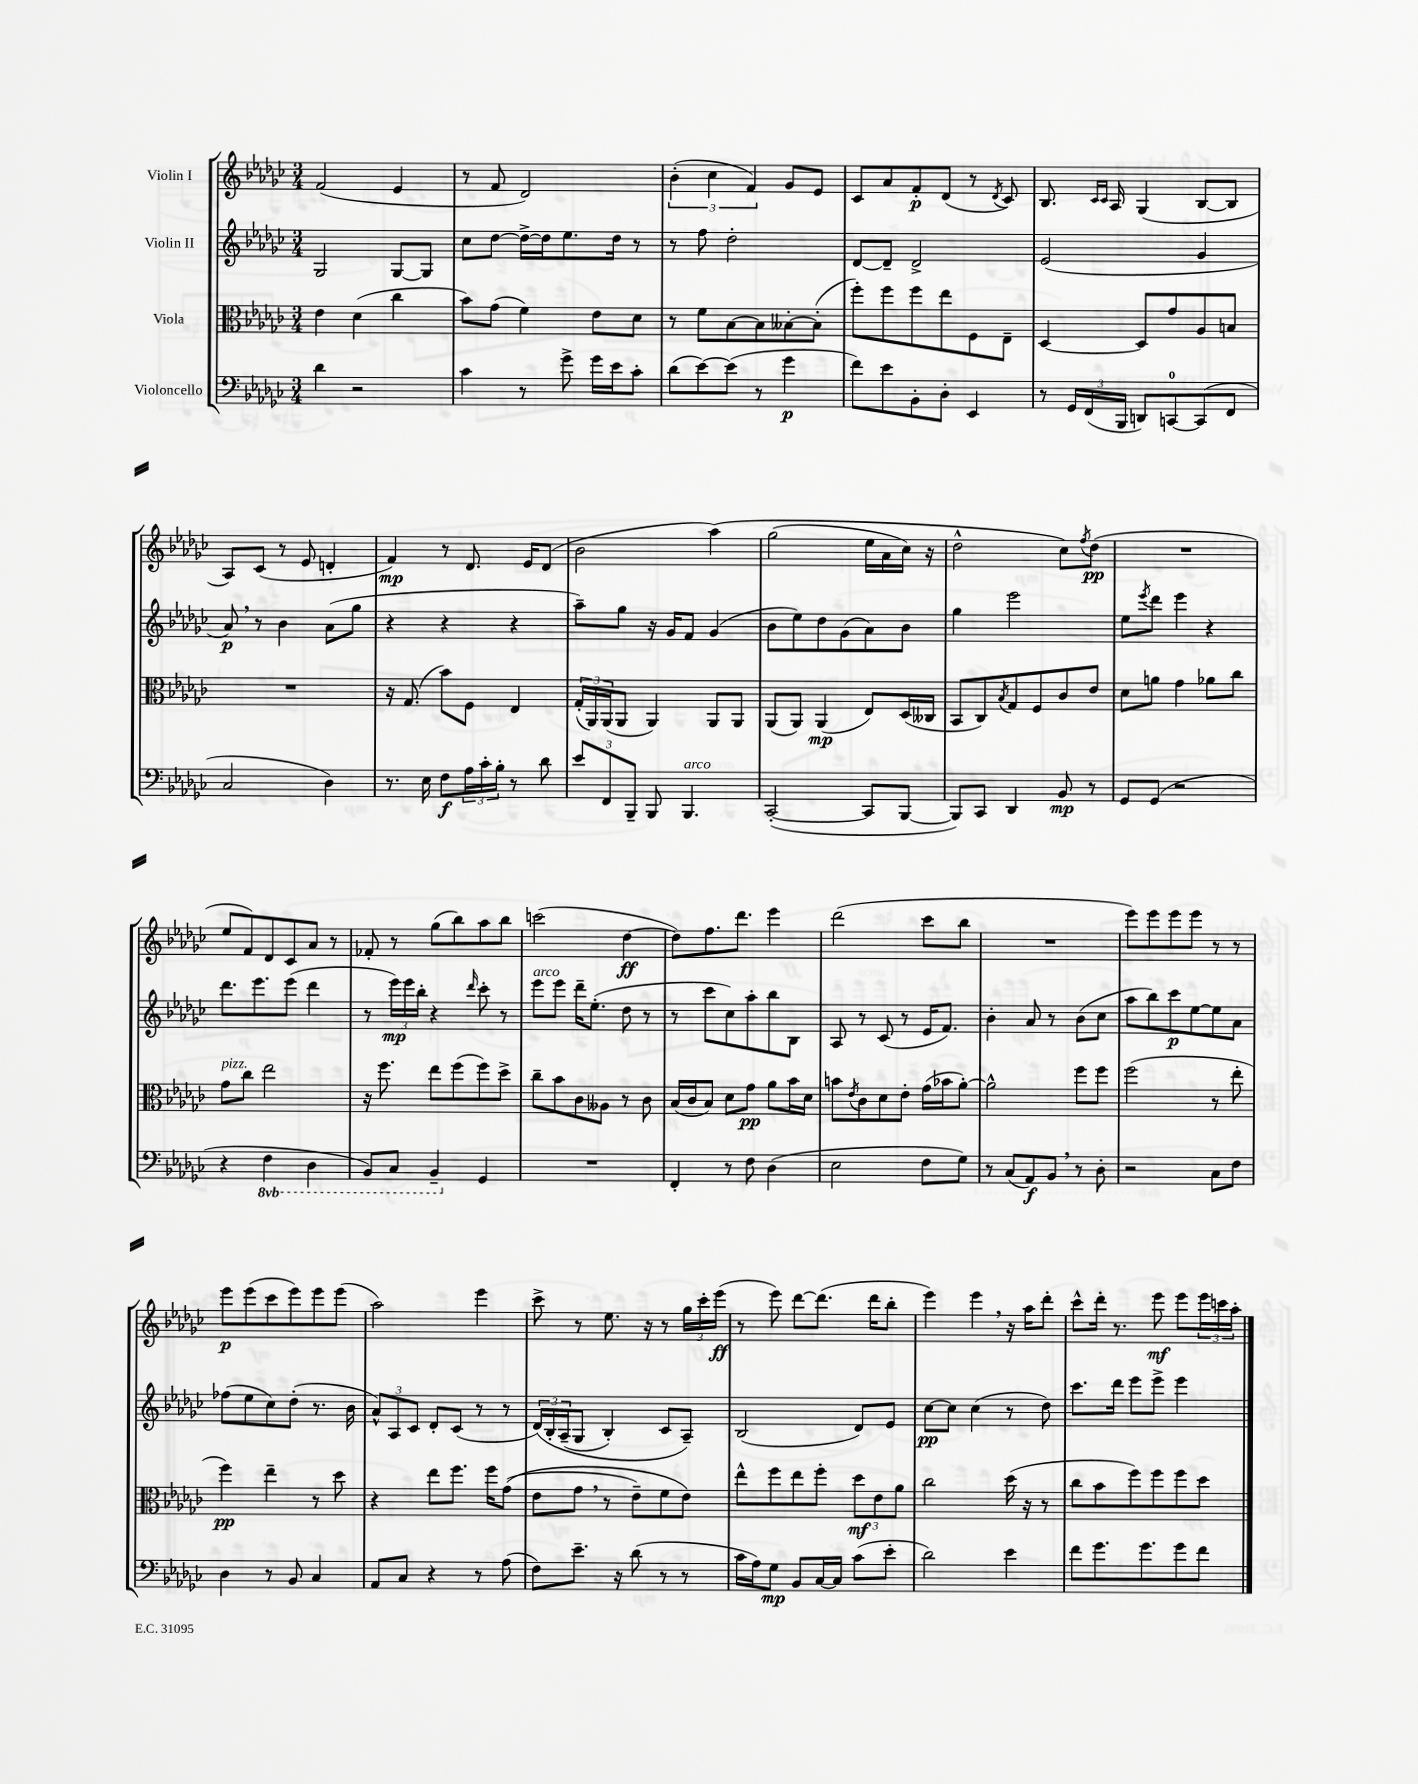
<<
\new StaffGroup <<
\new Staff = "s0" \with { instrumentName = "Violin I" } {
    \clef treble \key ges \major \numericTimeSignature \time 3/4
    f'2( ees'4 |
    r8 f'8 des'2) |
    \tuplet 3/2 { bes'4-.( ces''4 f'4) } ges'8 ees'8 |
    ces'8 aes'8 f'8-.\p des'8( r8 \acciaccatura { des'8 } ces'8) |
    bes8. \grace { ces'16 ces'16 } aes16 ges4( bes8~ bes8 |
    aes8) ces'8( r8 ees'8 d'4-. |
    f'4\mp) r8 des'8. ees'16 des'8( |
    bes'2 aes''4)\( |
    ges''2( ees''16 aes'16 ces''16) r16 |
    des''2-^ ces''8\) \acciaccatura { f''8 } des''8\pp( |
    R2. |
    ees''8 f'8) des'8 ces'8 aes'8 r8 |
    fes'8-. r8 ges''8( bes''8) aes''8 bes''8 |
    c'''2( des''4~\ff |
    des''8) f''8. des'''8. ees'''4 |
    des'''2( ces'''8 bes''8 |
    R2. |
    ees'''8) ees'''8 ees'''8 ees'''8 r8 r8 |
    ees'''8\p ees'''8( ces'''8 ees'''8) ees'''8 ees'''8( |
    aes''2) ees'''4 |
    ces'''8-> r8 ees''8. r16 r8 \tuplet 3/2 { ges''16 ces'''16-. ees'''16\ff( } |
    r8 ees'''8) des'''8~ des'''8.( des'''16 bes''8-. |
    ees'''4) ees'''4 \breathe r16 aes''16 des'''8-. |
    ces'''8-^ des'''16-. r8. ees'''8\mf ees'''8 \tuplet 3/2 { ees'''16 c'''16 aes''16-. } \bar "|." |
}
\new Staff = "s1" \with { instrumentName = "Violin II" } {
    \clef treble \key ges \major \numericTimeSignature \time 3/4
    ges2 ges8~ ges8 |
    ces''8 des''8~ des''16~-> des''16 ees''8. des''16 r8 |
    r8 f''8 des''2-. |
    des'8~ des'8-- des'2-> |
    ees'2( ges'4 |
    aes'8\p) \breathe r8 bes'4 aes'8( ges''8 |
    r4 r4 r4 |
    aes''8--) ges''8 r16 ges'16 f'8 ges'4( |
    bes'8 ees''8) des''8 ges'8( aes'8) bes'8 |
    ges''4 ees'''2 |
    ees''8 \acciaccatura { ees'''8 } des'''8 ees'''4 r4 |
    des'''8. ees'''8. ees'''8( des'''4 |
    r8 \tuplet 3/2 { ees'''16\mp) ees'''16 bes''16-. } r4 \grace { des'''16 } ces'''8-. r8 |
    ees'''8^\markup { \italic "arco" } ees'''8 des'''16-- ees''8.-.( des''8 r8 |
    r8 ces'''8 ces''8) aes''8-. bes''8 bes8 |
    aes8 r8 ces'8( r8 ees'16 f'8.) |
    bes'4-. aes'8 r8 bes'8( ces''8 |
    aes''8 bes''8) ces'''8\p ees''8~ ees''8 aes'8 |
    fes''8( ees''8 ces''8) des''8-.( r8. bes'16 |
    \tuplet 3/2 { aes'8-^) aes8 ces'8 } des'8-. ces'8( r8 r8 |
    \tuplet 3/2 { des'16)\( bes16-. aes16--( } ges8 bes4-.) ces'8 aes8--\) |
    bes2( des'8) ees'8 |
    ces''8~\pp ces''8 ces''4( r8 des''8) |
    ces'''8. des'''16 ees'''8 ees'''8-> ees'''4 \bar "|." |
}
\new Staff = "s2" \with { instrumentName = "Viola" } {
    \clef alto \key ges \major \numericTimeSignature \time 3/4
    ees'4 des'4( ces''4 |
    bes'8) ges'8( f'4) ees'8 des'8 |
    r8 f'8 bes8~ bes8 beses8~-. beses8-.( |
    f''8-.) f''8 f''8 ees''8 f8 ees8-- |
    des4~ des8 ges'8 aes8 b8 |
    R2. |
    r16 ges8.( bes'8) f8 ees4 |
    \tuplet 3/2 { ges16-.( aes,16) aes,16( } aes,8 aes,4) aes,8 aes,8 |
    aes,8( aes,8) aes,4\mp( ees8) des16( ceses16 |
    bes,8 ces8) \acciaccatura { bes8 } ges8 f8 ces'8 ees'8 |
    des'8 a'8 ges'4 aes'8 ces''8 |
    ges'8^\markup { \italic "pizz." } ces''8 ees''2 |
    r16 f''8. ees''8 f''8( f''8) des''8-> |
    ces''8-- bes'8 ces'8 aeses8 r8 ces'8 |
    bes16( ces'16 bes8) des'8 ges'8\pp aes'8 bes'16 des'16 |
    b'8 \acciaccatura { ees'8 } ces'8 des'8 ees'8-. ges'16( bes'16 aes'8~-.) |
    aes'2-^ f''8 f''8 |
    f''2( r8 ees''8-. |
    f''4\pp) ees''4-- r8 des''8 |
    r4 ees''8 f''8. f''16 ges'8(\( |
    ees'8 ges'8 \breathe r8 ees'8--) f'8 ees'8\) |
    ees''8-^ f''8 ees''8 f''8-. \tuplet 3/2 { des''8\mf ees'8 aes'8 } |
    ces''2 des''16( r16 r8 |
    ces''8 bes'8 f''8) f''8 f''8 des''8 \bar "|." |
}
\new Staff = "s3" \with { instrumentName = "Violoncello" } {
    \clef bass \key ges \major \numericTimeSignature \time 3/4 \set Staff.ottavationMarkups = #ottavation-simple-ordinals
    des'4 r2 |
    ces'4 r8 ges'8-> ges'16 ees'16 ces'8-. |
    des'8( ees'8~) ees'8( r8 ges'4\p |
    f'8) ees'8 bes,8-. des8-. ees,4 |
    r8 \tuplet 3/2 { ges,16 f,16( bes,,16 } d,8) c,8-0~ c,8( f,8 |
    ces2 des4) |
    r8. ees16 f8\f \tuplet 3/2 { aes16 ces'16-. bes16-. } r8 des'8 |
    \tuplet 3/2 { ees'8 f,8 bes,,8-- } bes,,8 bes,,4.^\markup { \italic "arco" } |
    ces,2~-.( ces,8 bes,,8~ |
    bes,,8) ces,8 des,4 bes,8\mp r8 |
    ges,8 ges,8( r2 |
    r4 \ottava #-1 f,4 des,4 |
    bes,,8) ces,8 bes,,4-- \ottava #0 ges,4 |
    R2. |
    f,4-. r8 f8 des4( |
    ees2 f8 ges8) |
    r8 ces8( aes,8\f) bes,8 \breathe r8 des8-. |
    r2 ces8 f8 |
    des4 r8 bes,8 ces4 |
    aes,8 ces8 r4 r8 aes8( |
    f8) ees'8.-- r16 des'8( r8 r8 |
    ces'16 aes16) ges8\mp bes,8 ces16~ ces16 ces'8( ees'8-. |
    des'2) ees'4 |
    f'8 ges'8. ges'8. ges'8 f'8 \bar "|." |
}
>>
>>
\layout { \context { \Score \remove "Bar_number_engraver" } }
